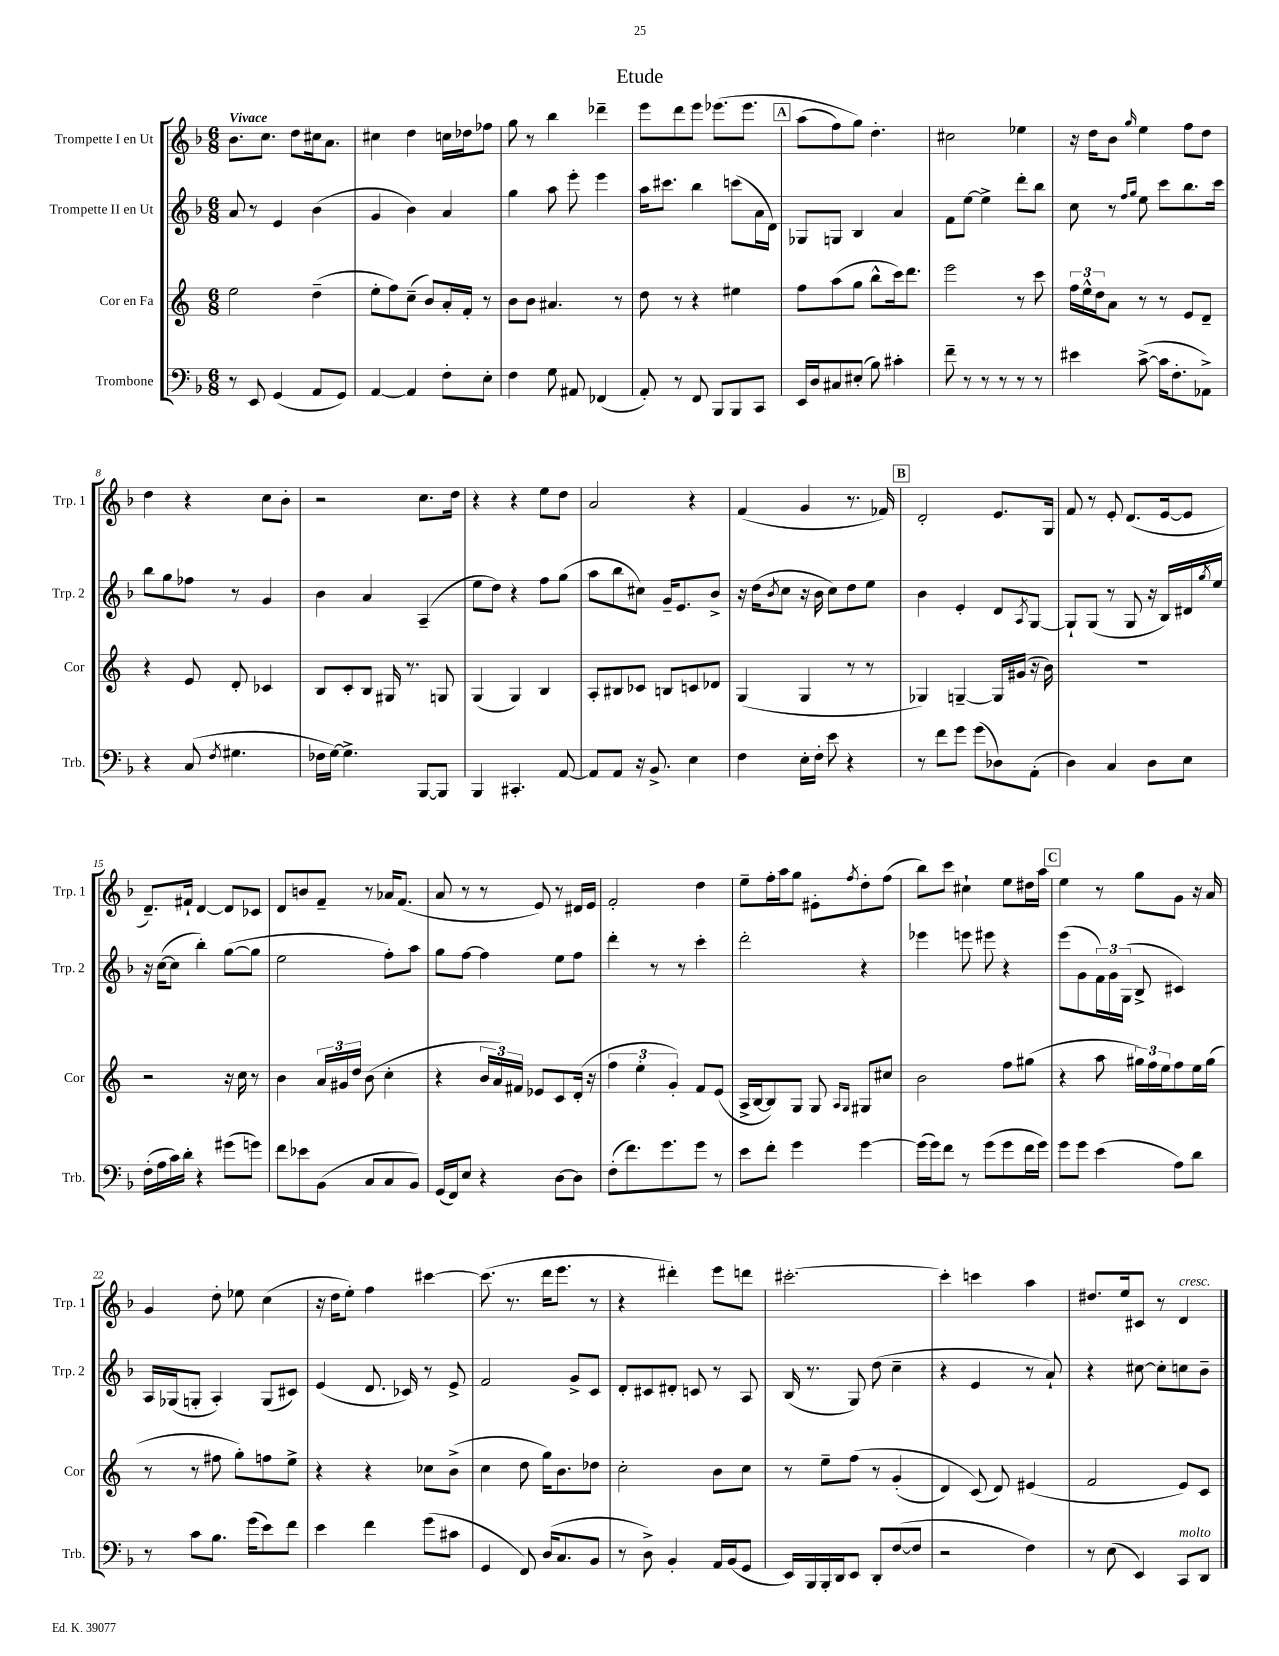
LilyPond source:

\header { title = "Etude" }
<<
\new StaffGroup <<
\new Staff = "s0" \with { instrumentName = "Trompette I en Ut" shortInstrumentName = "Trp. 1" } {
    \clef treble \key f \major \numericTimeSignature \time 6/8 \tempo "Vivace"
    bes'8. c''8. d''8 cis''16 a'8. |
    cis''4 d''4 c''16 des''16 fes''8 |
    g''8 r8 bes''4 des'''4-- |
    e'''8 d'''8 e'''8 ees'''8.\( ees'''8. |
    \mark \markup { \box "A" } a''8( f''8) g''8\) d''4.-. |
    cis''2 ees''4 |
    r16 d''16 bes'8 \grace { g''16 } e''4 f''8 d''8 |
    d''4 r4 c''8 bes'8-. |
    r2 c''8. d''16 |
    r4 r4 e''8 d''8 |
    a'2 r4 |
    f'4( g'4 r8. fes'16) |
    \mark \markup { \box "B" } d'2-. e'8. g16 |
    f'8 r8 e'8-. d'8.( e'16~ e'8 |
    d'8.--) fis'16-! d'4~ d'8 ces'8 |
    d'8 b'8 f'8-- r8 aes'16 f'8.( |
    a'8 r8 r8 e'8) r8 dis'16 e'16 |
    f'2-. d''4 |
    e''8-- f''16-. a''16 g''8 eis'8-. \acciaccatura { f''8 } d''8-. f''8( |
    bes''8) c'''8 cis''4-! e''8 dis''16 a''16 |
    \mark \markup { \box "C" } e''4 r8 g''8 g'8 r16 a'16 |
    g'4 d''8-. ees''8 c''4( |
    r16 d''16 e''8-.) f''4 cis'''4~ |
    cis'''8.( r8. d'''16 e'''8. r8 |
    r4 dis'''4-.) e'''8 d'''8 |
    cis'''2.~-. |
    cis'''4-. c'''4 a''4 |
    dis''8. e''16 cis'8 r8 d'4^\markup { \italic "cresc." } \bar "|." |
}
\new Staff = "s1" \with { instrumentName = "Trompette II en Ut" shortInstrumentName = "Trp. 2" } {
    \clef treble \key f \major \numericTimeSignature \time 6/8
    a'8 r8 e'4 bes'4( |
    g'4 bes'4) a'4 |
    g''4 a''8 e'''8-. e'''4 |
    a''16 cis'''8. bes''4 c'''8( a'16 d'16) |
    \mark \markup { \box "A" } ges8 g8 bes4 a'4 |
    f'8 e''8~ e''4-> d'''8-. bes''8 |
    c''8 r8 \grace { f''16 g''16 } e''8 c'''8 bes''8. c'''16 |
    bes''8 g''8 fes''8 r8 g'4 |
    bes'4 a'4 a4--( |
    e''8 d''8) r4 f''8 g''8( |
    a''8 bes''8 cis''8) g'16-- e'8. bes'8-> |
    r16 d''16( \acciaccatura { bes'8 } c''8 r16 bes'16 c''8) d''8 e''8 |
    \mark \markup { \box "B" } bes'4 e'4-. d'8 \acciaccatura { a8 } g8~ |
    g8-! g8( r8 g8 r16 bes16) dis'16 \acciaccatura { g''8 } e''16 |
    r16 c''16~( c''8 bes''4-.) g''8~( g''8 |
    e''2 f''8-.) a''8 |
    g''8 f''8~ f''4 e''8 f''8 |
    d'''4-. r8 r8 c'''4-. |
    d'''2-. r4 |
    ees'''4 e'''8 eis'''8 r4 |
    \mark \markup { \box "C" } e'''8( g'8 \tuplet 3/2 { f'16) g'16 g16( } bes8-> cis'4) |
    a16 ges16( g8-. a4-.) g8( cis'8) |
    e'4( d'8. ces'16) r8 e'8-> |
    f'2 g'8-> c'8 |
    d'8-. cis'8 dis'8-. c'8 r8 a8 |
    bes16( r8. g8) d''8( c''4-- |
    r4 e'4 r8 a'8-!) |
    r4 cis''8~ cis''8-. c''8 bes'8-- \bar "|." |
}
\new Staff = "s2" \with { instrumentName = "Cor en Fa" shortInstrumentName = "Cor" } {
    \clef treble \key c \major \numericTimeSignature \time 6/8
    e''2 d''4--( |
    e''8-. f''8) c''8--( b'8) a'16-. f'16-. r8 |
    b'8 b'8 ais'4. r8 |
    d''8 r8 r4 eis''4 |
    \mark \markup { \box "A" } f''8 a''8( g''8 b''8-^ c'''16) d'''8. |
    e'''2 r8 c'''8 |
    \tuplet 3/2 { f''16 e''16-^ d''16 } a'8 r8 r8 e'8 d'8-- |
    r4 e'8 d'8-. ces'4 |
    b8 c'8-. b8 gis16 r8. g8 |
    g4( g4) b4 |
    a8-. bis8 ces'8 b8 c'8 des'8 |
    g4( g4 r8 r8 |
    \mark \markup { \box "B" } ges4) g4~-- g16 gis'16( r16 b'16) |
    R2. |
    r2 r16 c''16 r8 |
    b'4 \tuplet 3/2 { a'16 gis'16 d''16 } b'8( c''4-. |
    r4 \tuplet 3/2 { b'16 a'16) fis'16 } ees'8 c'8 d'16-.( r16 |
    \tuplet 3/2 { f''4 e''4-. g'4-.) } f'8 e'8( |
    a16-> b16~ b8) g8 g8 \grace { a16 g16 } gis8 cis''8 |
    b'2 f''8 gis''8( |
    \mark \markup { \box "C" } r4 a''8 \tuplet 3/2 { gis''16) f''16 e''16 } f''8 e''16 gis''16( |
    r8 r8 fis''8 g''8-.) f''8 e''8-> |
    r4 r4 ces''8 b'8->( |
    c''4 d''8 g''16) b'8. des''8 |
    c''2-. b'8 c''8 |
    r8 e''8-- f''8\( r8 g'4-.( |
    d'4) c'8(\) d'8) eis'4( |
    f'2 e'8) c'8 \bar "|." |
}
\new Staff = "s3" \with { instrumentName = "Trombone" shortInstrumentName = "Trb." } {
    \clef bass \key f \major \numericTimeSignature \time 6/8
    r8 e,8 g,4( a,8 g,8) |
    a,4~ a,4 f8-. e8-. |
    f4 g8 ais,8 fes,4( |
    a,8-.) r8 f,8 bes,,8 bes,,8 c,8 |
    \mark \markup { \box "A" } e,16 d16 cis8 eis8-.( bes8) cis'4-. |
    f'8-- r8 r8 r8 r8 r8 |
    eis'4 c'8~->( c'16 f8.-. aes,8->) |
    r4 c8( \acciaccatura { f8 } gis4. |
    fes16 g16~) g4.-> bes,,8~ bes,,8 |
    bes,,4 cis,4.-. a,8~ |
    a,8 a,8 r16 bes,8.-> e4 |
    f4 e16-. f16-. e'8 r4 |
    \mark \markup { \box "B" } r8 f'8 g'8 g'8( des8) a,8-.( |
    d4) c4 d8 e8 |
    f16-.( a16 c'16) d'16-. r4 gis'8( g'8) |
    f'8 ees'8 bes,8( c8 c8 bes,8) |
    g,16( f,16) e8 r4 d8~ d8 |
    f8-.( f'8.) g'8. g'8 r8 |
    e'8 f'8-. g'4 g'4~ |
    g'16( g'16) f'8 r8 g'8( g'8 f'16 g'16) |
    \mark \markup { \box "C" } g'8 g'8 e'4( a8) d'8 |
    r8 c'8 bes8. g'16( e'8) f'8 |
    e'4 f'4 g'8( cis'8 |
    g,4 f,8) d16( c8. bes,8 |
    r8 d8->) bes,4-. a,16 bes,16( g,8 |
    e,16) bes,,16 bes,,16-. d,16 e,8 d,8-. f8~( f8 |
    r2 f4) |
    r8 e8( e,4) c,8^\markup { \italic "molto" } d,8 \bar "|." |
}
>>
>>
